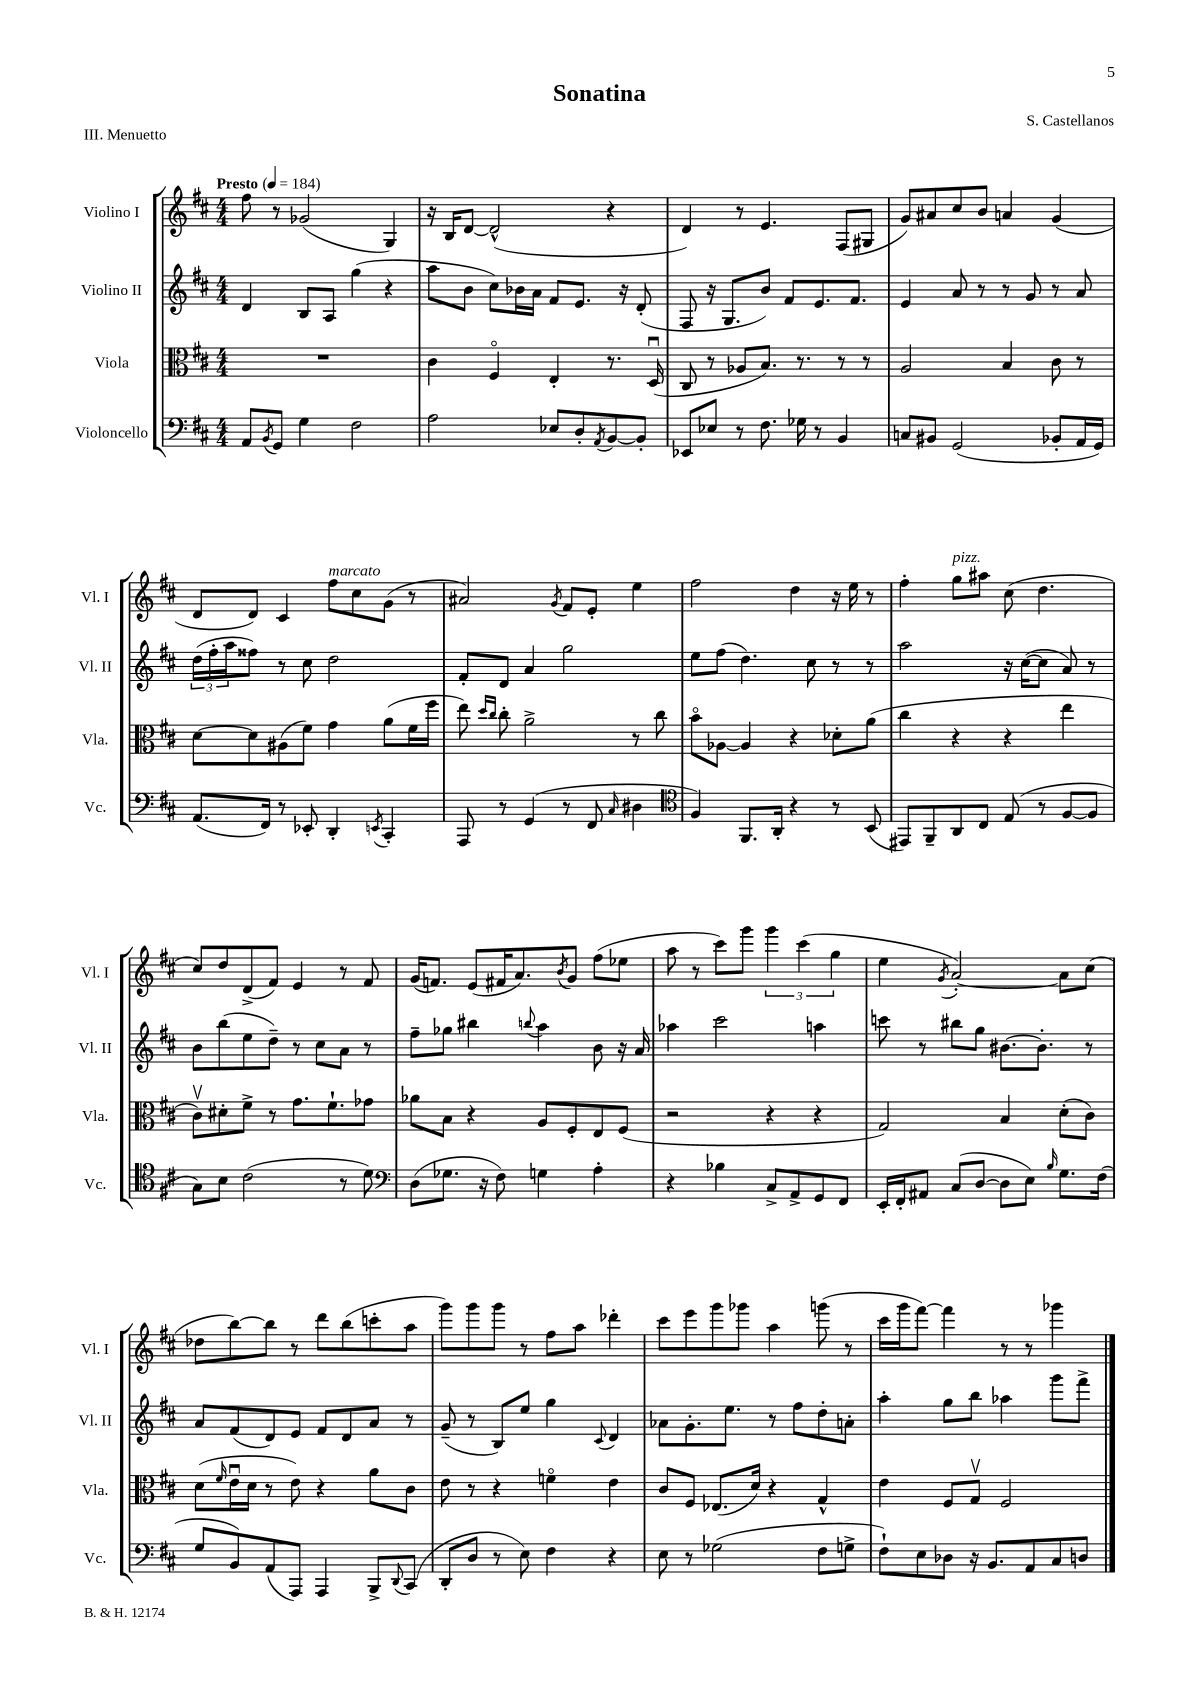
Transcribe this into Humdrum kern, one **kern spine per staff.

**kern	**kern	**kern	**kern
*staff4	*staff3	*staff2	*staff1
*clefF4	*clefC3	*clefG2	*clefG2
*k[f#c#]	*k[f#c#]	*k[f#c#]	*k[f#c#]
*M4/4	*M4/4	*M4/4	*M4/4
*MM184	*MM184	*MM184	*MM184
8AA	1r	4d	8ff#
8qBB	.	.	.
8GG	.	.	8r
4G	.	8B	(2g-
.	.	8A	.
2F#	.	(4gg	.
.	.	4r	4G)
=	=	=	=
2A	4c#	8aa	16r
.	.	.	16B
.	.	8b	[8d
.	4F#o	8cc#)	(2d^^]
.	.	16b-	.
.	.	16a	.
8E-	4E'	8f#	.
8D'	.	8.e	.
8qAA	.	.	.
[8BB	8.r	.	4r
.	.	16r	.
8BB']	.	(8d'	.
.	(16Du	.	.
=	=	=	=
8EE-	8C#	8F#	4d)
8E-	8r	16r	.
.	.	8.G	.
8r	8A-	.	8r
8.F#	8.B)	8b)	4.e
.	.	8f#	.
16G-	8.r	.	.
8r	.	8.e	.
4BB	8r	.	(8F#
.	.	8.f#	.
.	8r	.	8G#
=	=	=	=
8C	2A	4e	8g)
8BB#	.	.	8a#
(2GG	.	8a	8cc#
.	.	8r	8b
.	4B	8r	4a
.	.	8g	.
8BB-'	8c#	8r	(4g
16AA	8r	8a	.
16GG)	.	.	.
=	=	=	=
(8.AA	[8d	(24dd	8d
.	.	24ff#'	.
.	.	24aa	.
.	8d]	8ff##)	8d)
16FF#)	.	.	.
8r	(8A#	8r	4c#
8EE-'	8f#)	8cc#	.
4DD'	4g	2dd	8ff#
.	.	.	8cc#
8qEE	.	.	.
4CC#'	(8a	.	(8g
.	16f#	.	8r
.	16ff#	.	.
=	=	=	=
8AAA	8ee)	8f#'	2a#)
.	16qqdd	.	.
.	16qqcc#	.	.
8r	8cc#'	8d	.
(4GG	2a^	4a	.
.	.	.	8qg
8r	.	2gg	8f#
8FF#	.	.	8e'
16qqC#	.	.	.
4D#	8r	.	4ee
.	8cc#	.	.
=	=	=	=
*clefC4	*	*	*
4F#)	8bo	8ee	2ff#
.	[8A-	(8ff#	.
8.FF#	4A-]	4.dd)	.
16AA'	.	.	.
4r	4r	.	4dd
.	.	8cc#	.
8r	8d-'	8r	16r
.	.	.	16ee
(8BB	(8a	8r	8r
=	=	=	=
8EE#)	4cc#	2aa	4ff#'
8FF#~	.	.	.
8AA	4r	.	8gg
8C#	.	.	8aa#
(8E	4r	16r	(8cc#
.	.	([16cc#	.
8r	.	8cc#]	4.dd
[8F#	4ee	8a)	.
8F#]	.	8r	.
=	=	=	=
8G)	8c#v)	8b	8cc#)
8B	8d#'	(8bb	8dd
(2c#	8f#^	8ee	(8d^
.	8r	8dd~)	8f#)
.	8.g	8r	4e
.	.	8cc#	.
.	8.f#`	.	.
8r	.	8a	8r
8d)	8g-	8r	8f#
=	=	=	=
*clefF4	*	*	*
(8D	8a-	8ff#~	(16g
.	.	.	8.f)
8.G-	8B	8gg-	.
.	4r	4bb#	(8e
16r	.	.	.
8F#)	.	.	16f#
.	.	.	8.a)
.	.	8qqbb	.
4G	8A	4aa	.
.	.	.	8qb
.	8F#'	.	8g
4A'	8E	8b	(8ff#
.	(8F#	16r	8ee-
.	.	16a	.
=	=	=	=
4r	2r	4aa-	8aa
.	.	.	8r
4B-	.	2ccc#	8ccc#)
.	.	.	8ggg
8C#^	4r	.	6ggg
8AA^	.	.	.
.	.	.	(6ccc#
8GG	4r	4aa	.
.	.	.	6gg
8FF#	.	.	.
=	=	=	=
16EE'	2G)	8ccc	4ee
16FF#'	.	.	.
8AA#	.	8r	.
.	.	.	8qg
(8C#	.	8bb#	[2a')
[8D	.	8gg	.
8D]	4B	[8.b#	.
8E)	.	.	.
.	.	8.b#']	.
16qqB	.	.	.
8.G	(8d'	.	8a]
.	8c#)	8r	(8cc#
(16F#	.	.	.
=	=	=	=
8G	(8d	8a	8dd-
.	16qqf#	.	.
8BB)	16eu	(8f#	[8bb)
.	16d	.	.
(8AA	8r	8d)	8bb]
8AAA)	8e)	8e	8r
4AAA	4r	8f#	8ddd
.	.	8d	(8bb
8BBB^	8a	8a	8ccc'
8qqDD	.	.	.
(8CC#	8c#	8r	8aa
=	=	=	=
8DD'	8e	(8g~	8ggg)
8D	8r	8r	8ggg
8r	4r	8B)	8ggg
8E)	.	8ee	8r
4F#	4fo	4gg	8ff#
.	.	.	8aa
.	.	8qqc#	.
4r	4e	4d	4ddd-'
=	=	=	=
8E	8c#	8a-	8ccc#
8r	8F#	8.g'	8eee
(2G-	(8.E-	.	8ggg
.	.	8.ee	.
.	.	.	8ggg-
.	16d)	.	.
.	4r	8r	4aa
.	.	8ff#	.
8F#	4G^^	8dd'	(8ggg
8G^	.	8a'	8r
=	=	=	=
8F#`)	4e	4aa'	16ccc#
.	.	.	16ggg
8E	.	.	[8fff#)
8D-	8F#	8gg	4fff#]
16r	8Gv	8bb	.
8.BB	.	.	.
.	2F#	4aa-	8r
8AA	.	.	8r
8C#	.	8ggg	4ggg-
8D	.	8fff#^	.
==	==	==	==
*-	*-	*-	*-
